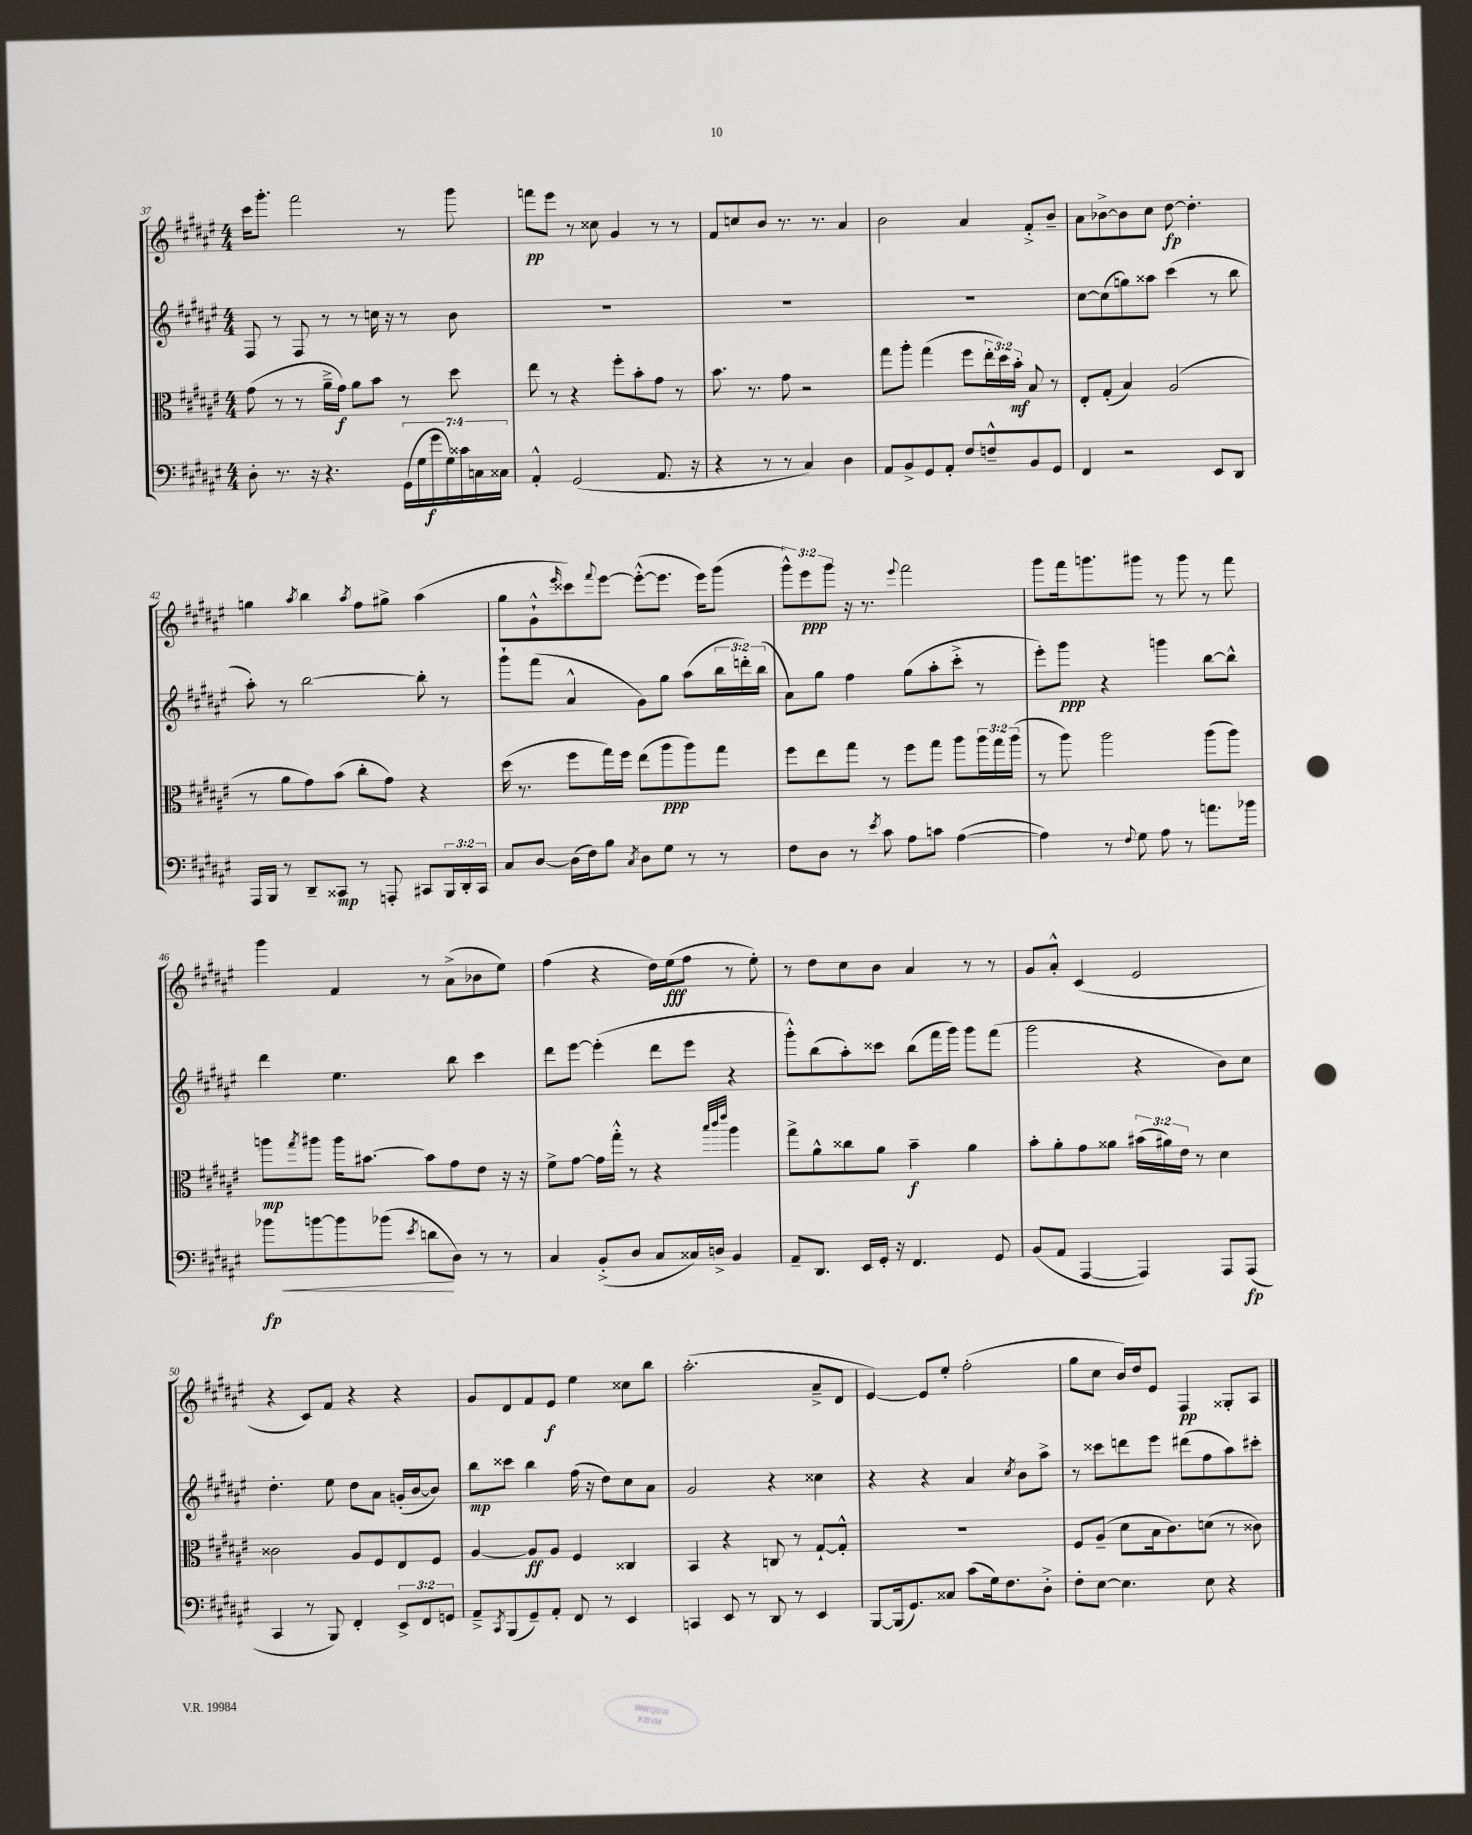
<<
\new StaffGroup <<
\new Staff = "s0" {
    \clef treble \key fis \major \numericTimeSignature \time 4/4 \override Staff.TupletNumber.text = #tuplet-number::calc-fraction-text
    cis'''16 gis'''8.-. fis'''2 r8 gis'''8 |
    f'''8\pp eis'''8 r8 cisis''8 gis'4 r8 r8 |
    fis'8 c''8 b'8 r8. r8. ais'4 |
    b'2 ais'4 fis'8-.-> b'8-- |
    ais'8 bes'8~-> bes'8 cis''8 dis''8~\fp dis''4.-. |
    g''4 \acciaccatura { ais''8 } b''4 \acciaccatura { ais''8 } fis''8 gis''8-> ais''4( |
    gis''8 gis'8-!-^ \grace { eis'''16 } cisis'''8) \appoggiatura { fis'''8 } eis'''8~ eis'''8~-.-^( eis'''8. eis'''16) gis'''8( |
    \tuplet 3/2 { gis'''8-^) eis'''8\ppp gis'''8 } r16 r8. \appoggiatura { eis'''8 } fis'''2 |
    gis'''8 fis'''16 g'''8. gis'''8 r8 gis'''8 r8 fis'''8 |
    gis'''4 fis'4 r8 ais'8->( bes'8 eis''8) |
    fis''4( r4 dis''16) eis''16\fff( fis''8 r8 eis''8-.) |
    r8 dis''8 cis''8 b'8 ais'4 r8 r8 |
    gis'8 ais'8-.-^ cis'4( eis'2 |
    r4 cis'8) fis'8 r4 r4 |
    gis'8 dis'8 fis'8 eis'8\f eis''4 cisis''8 b''8 |
    ais''2.-.( ais'8---> dis'8 |
    eis'4~) eis'8 eis''8-. fis''2-.( |
    gis''8 cis''8 b'16) dis''16 eis'8 fis4\pp gisis8-. ais8 \bar "|." |
}
\new Staff = "s1" {
    \clef treble \key fis \major \numericTimeSignature \time 4/4 \override Staff.TupletNumber.text = #tuplet-number::calc-fraction-text
    fis8 r8 fis8 r8 r8 c''16 r16 r8 b'8 |
    R1 |
    R1 |
    R1 |
    cis''8~ cis''8( g''8) aisis''8 cis'''4( r8 b''8 |
    ais''8-.) r8 b''2~ b''8-. r8 |
    gis'''8-! fis'''8( ais'4-^ gis'8) gis''8 ais''8( \tuplet 3/2 { b''16 d'''16-.) b''16( } |
    ais'8) gis''8 fis''4 gis''8( ais''8-. cis'''8-.-> r8 |
    eis'''8-.) gis'''8\ppp r4 g'''4 b''8~ b''8-^ |
    dis'''4 eis''4. b''8 cis'''4 |
    dis'''8 eis'''8~ eis'''4-.( dis'''8 eis'''8 r4 |
    gis'''8-.-^) b''8( ais''8-.) cisis'''8 b''8( fis'''16 gis'''16) gis'''8 fis'''8( |
    gis'''2 r4 b'8) cis''8 |
    dis''4.-. eis''8 dis''8 ais'8 g'16-.( b'16~ b'8) |
    b''8\mp cisis'''8 b''4 fis''16( r16 dis''8) cis''8 ais'8 |
    gis'2 r4 cisis''4 |
    r4 r4 ais'4 \acciaccatura { cis''8 } b'8 ais''8-> |
    r8 cisis'''8 d'''8 eis'''8 dis'''8( fis''8 ais''8) cis'''8-. \bar "|." |
}
\new Staff = "s2" {
    \clef alto \key fis \major \numericTimeSignature \time 4/4 \override Staff.TupletNumber.text = #tuplet-number::calc-fraction-text
    gis'8( r8 r8 ais'16---> gis'16\f) ais'8 b'8 r8 dis''8 |
    eis''8 r8 r4 fis''8-. b'8-. gis'8 r8 |
    b'8. r8. gis'8 r2 |
    gis''8 ais''8-. gis''4( fis''8 \tuplet 3/2 { eis''16-. dis''16) b'16-.\mf } b8 r8 |
    eis8-. gis8-.( b4) ais2( |
    r8 ais'8 gis'8) b'8( cis''8-. gis'8) r4 |
    dis''16( r8. fis''8 gis''16) fis''16 eis''8( ais''8\ppp ais''8) gis''8 |
    fis''8 eis''8 gis''8 r8 fis''8 gis''8 ais''8 \tuplet 3/2 { ais''16 gis''16 ais''16( } |
    r8 ais''8) ais''2 ais''8( ais''8) |
    a''8\mp \acciaccatura { gis''8 } ais''8 ais''16 bis'8.~ bis'8 gis'8 eis'8 r16 r16 |
    fis'8-> gis'8~ gis'16 gis''16-.-^ r8 r4 \grace { b''32 cis'''32 eis'''32 } ais''4 |
    gis''8-> ais'8-^ cisis''8 ais'8 b'4--\f ais'4 |
    b'8-. ais'8-. gis'8 aisis'8 \tuplet 3/2 { bis'16( ais'16) eis'16 } r8 dis'4 |
    cisis'2 ais8 fis8 eis8 fis8 |
    ais4~ ais8\ff ais8 fis4 cisis4 |
    b,4 r4 c8 r8 gis8~-! gis8-.-^ |
    R1 |
    fis8 ais8--( dis'8 b16 cis'8.) d'8( r8 cisis'8) \bar "|." |
}
\new Staff = "s3" {
    \clef bass \key fis \major \numericTimeSignature \time 4/4 \override Staff.TupletNumber.text = #tuplet-number::calc-fraction-text
    dis8-. r8. r16 r4. \tuplet 7/4 { gis,16( gis16 gis'16\f gis16) cisis'16 c16 cisis16 } |
    ais,4-.-^ gis,2( ais,8. r16 |
    r4 r8 r8 cis4) dis4 |
    ais,8 b,8-> gis,8 ais,8-. fis8 f8---^ b,8 gis,8 |
    fis,4 r2 eis,8 dis,8 |
    ais,,16 b,,16 r8 dis,8-- cisis,8\mp r8 a,,8-. cis,8 \tuplet 3/2 { b,,16 dis,16-. cis,16 } |
    cis8 dis8~ dis16( fis16) b8 \acciaccatura { cis8 } dis8 gis8 r8 r8 |
    fis8 dis8 r8 \acciaccatura { eis'8 } cis'8 ais8 c'8 ais4~( |
    ais4) r8 \appoggiatura { fis8 } gis8 ais8 r8 a'8. bes'16 |
    bes'8\fp\< b'8~ b'8 bes'8( \acciaccatura { eis'8 } d'8\! dis8) r8 r8 |
    cis4 b,8-.->( dis8 cis8 cisis16) d16-> b,4 |
    ais,8-- dis,8. eis,16 gis,16-. r16 fis,4. gis,8 |
    b,8( ais,8 ais,,4~ ais,,4) ais,,8 ais,,8\fp( |
    cis,4 r8 b,,8) fis,4-. \tuplet 3/2 { eis,8-> fis,8 g,8 } |
    ais,8---> \acciaccatura { cis,8 } b,,8( gis,8--) ais,8-. fis,8 r8 eis,4 |
    c,4 eis,8 r8 dis,8 r8 eis,4 |
    b,,8~ b,,16( gis,8.) cisis8 cis'8( gis16) fis8. dis8-.-> |
    fis8-. eis8~ eis4. eis8 r4 \bar "|." |
}
>>
>>
\layout { \context { \Score currentBarNumber = #37 } }
